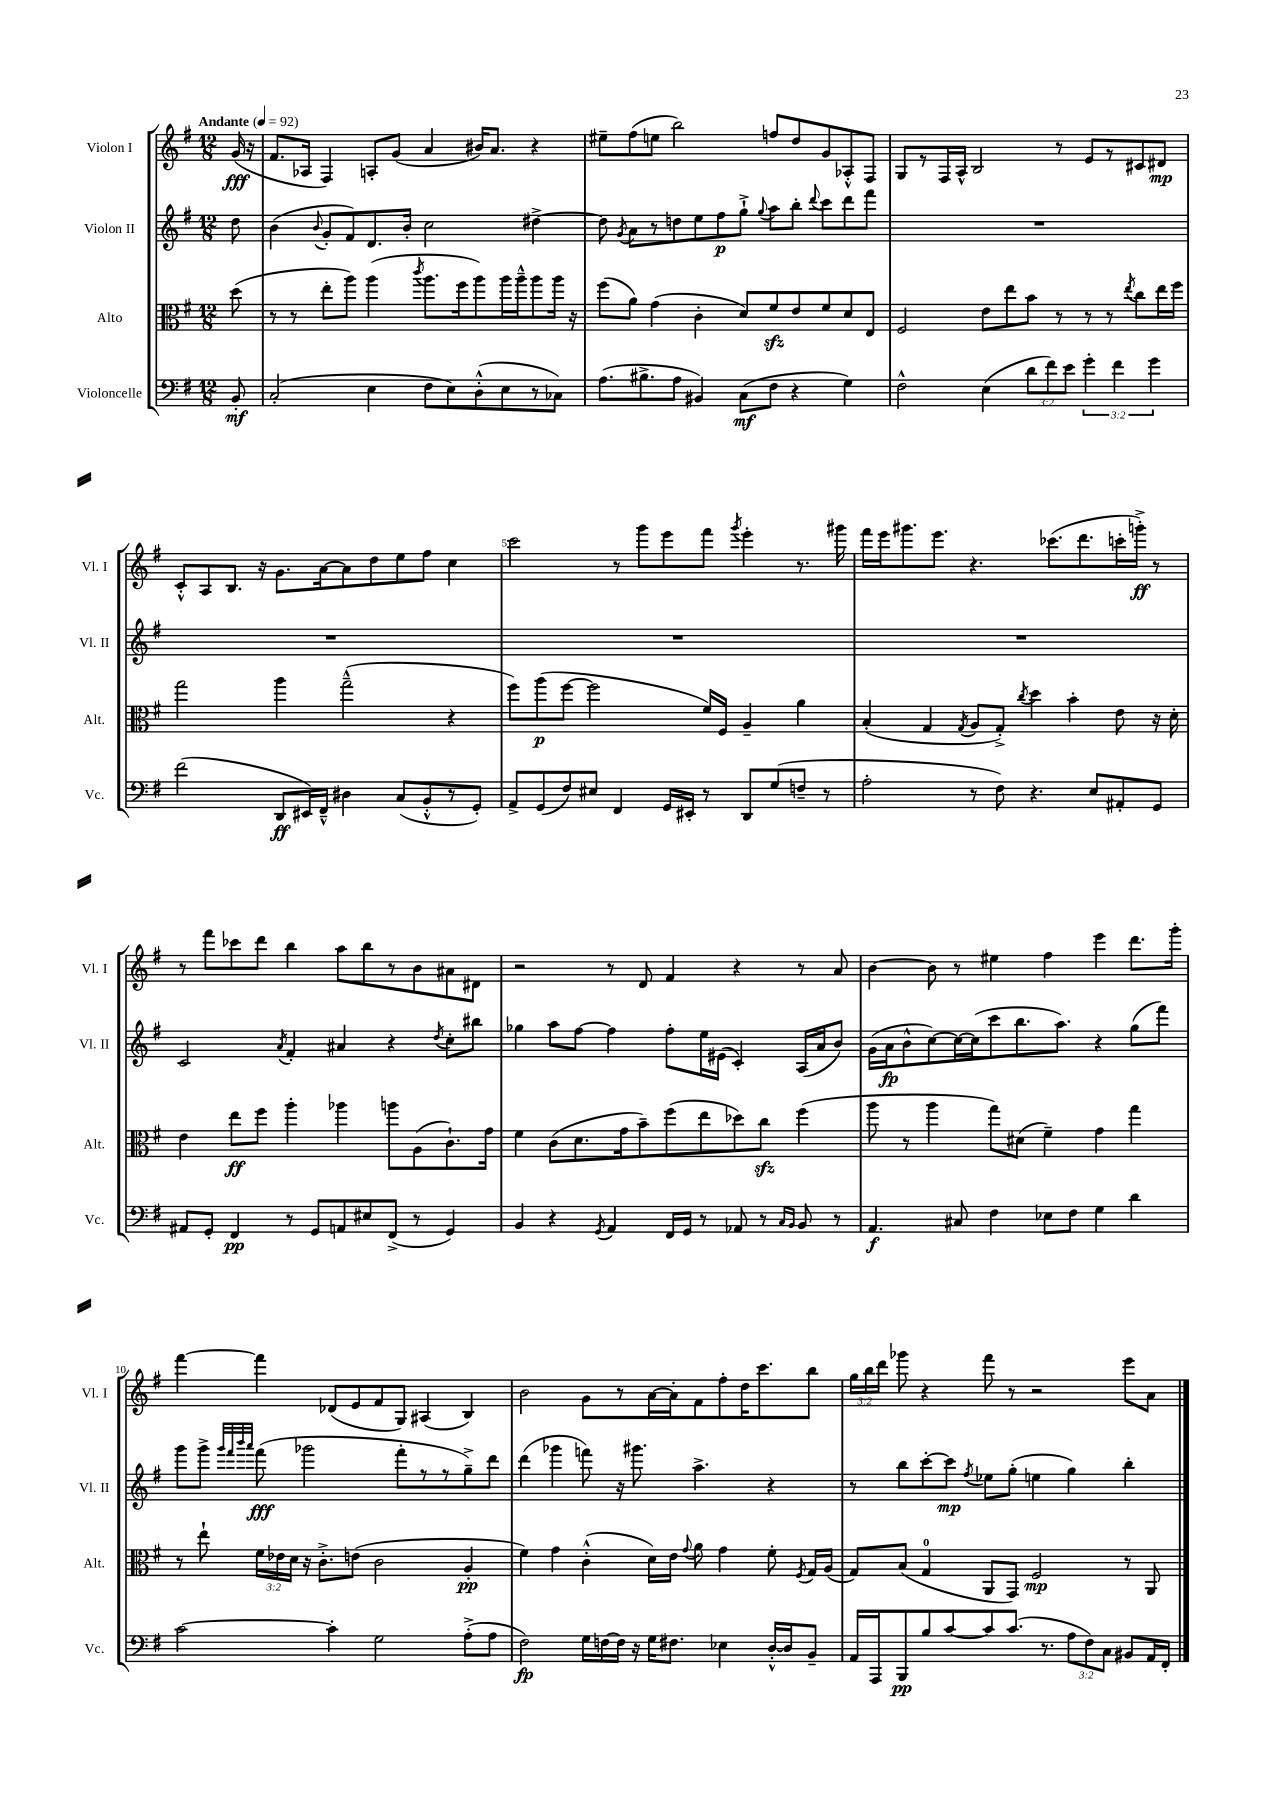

**kern	**dynam	**kern	**dynam	**kern	**dynam	**kern	**dynam
*part4	*part4	*part3	*part3	*part2	*part2	*part1	*part1
*staff4	*staff4	*staff3	*staff3	*staff2	*staff2	*staff1	*staff1
*I"Violoncelle	*	*I"Alto	*	*I"Violon II	*	*I"Violon I	*
*I'Vc.	*	*I'Alt.	*	*I'Vl. II	*	*I'Vl. I	*
*clefF4	*	*clefC3	*	*clefG2	*	*clefG2	*
*k[f#]	*	*k[f#]	*	*k[f#]	*	*k[f#]	*
*M12/8	*	*M12/8	*	*M12/8	*	*M12/8	*
*MM92	*	*MM92	*	*MM92	*	*MM92	*
=	=	=	=	=	=	=	=
!	!	!	!	!	!	!LO:TX:a:B:t=Andante	!
8BB'/	mf	(8dd\	.	8dd\	.	(16g/	fff
.	.	.	.	.	.	16r	.
=1	=1	=1	=1	=1	=1	=1	=1
(2C'/	.	8r	.	(4b\	.	8.f#/L	.
.	.	8r	.	.	.	.	.
.	.	.	.	.	.	16A-X/Jk	.
.	.	.	.	8qqb/	.	.	.
.	.	8ee'\L	.	8g'/L	.	4F#/)	.
.	.	8aa\J)	.	8f#/)	.	.	.
4E\	.	(4aa\	.	8.d/	.	8An'/L	.
.	.	.	.	.	.	(8g/J	.
.	.	.	.	16b'/Jk	.	.	.
.	.	8qccc/	.	.	.	.	.
8F#\L	.	8.aa\L	.	2cc\	.	4a/	.
8E\)	.	.	.	.	.	.	.
.	.	16ff#\k	.	.	.	.	.
(8D'^^\	.	8aa\)	.	.	.	16b#X/KL)	.
.	.	.	.	.	.	8.a/J	.
8E\	.	16aa\L	.	.	.	.	.
.	.	16aa~^^\J	.	.	.	.	.
8r	.	8aa\	.	[4dd#X^\	.	4r	.
8C-X\J)	.	16aa\Jk	.	.	.	.	.
.	.	16r	.	.	.	.	.
=2	=2	=2	=2	=2	=2	=2	=2
(8.A\L	.	(8ff#\L	.	8dd#\]	.	8ee#X~\L	.
.	.	.	.	8qg/	.	.	.
.	.	8a\J)	.	8a\L	.	(8ff#\	.
8.B#X^\	.	.	.	.	.	.	.
.	.	(4g\	.	8r	.	8een\J	.
8A\J	.	.	.	8ddn\	.	2bb\)	.
4BB#X/)	.	4c'\	.	8ee\	.	.	.
.	.	.	.	8ff#\	p	.	.
(8C\L	mf	8d/L)	.	8gg`^\J	.	.	.
.	.	.	.	8qqgg/	.	.	.
8F#\J	.	8f#zz/	.	8aa\L	.	8ffn/L	.
4r	.	8e/	.	8bb'\J	.	8dd/	.
.	.	.	.	8qqddd/	.	.	.
.	.	8f#/	.	8ccc\L	.	8g/	.
4G\)	.	8d/	.	8ddd\	.	8A-X'^^/	.
.	.	8E/J	.	8fff#\J	.	8F#/J	.
=3	=3	=3	=3	=3	=3	=3	=3
2F#^^\	.	2F#/	.	1.r	.	8G/L	.
.	.	.	.	.	.	8r	.
.	.	.	.	.	.	16F#/L	.
.	.	.	.	.	.	16A^^/JJ	.
.	.	.	.	.	.	2B/	.
(4E\	.	8e\L	.	.	.	.	.
.	.	8ee\	.	.	.	.	.
12d\L	.	8b\J	.	.	.	.	.
12f#\)	.	.	.	.	.	.	.
.	.	8r	.	.	.	8r	.
12e\J	.	.	.	.	.	.	.
6g'\	.	8r	.	.	.	8e/L	.
.	.	8r	.	.	.	8r	.
6f#\	.	.	.	.	.	.	.
.	.	8qee/	.	.	.	.	.
.	.	8cc\L	.	.	.	8c#X/	.
6g\	.	.	.	.	.	.	.
.	.	16ee\L	.	.	.	8d#X/J	mp
.	.	16ff#\JJ	.	.	.	.	.
!!LO:LB:g=z
=4	=4	=4	=4	=4	=4	=4	=4
(2f#\	.	2gg\	.	1.r	.	8c'^^/L	.
.	.	.	.	.	.	8A/	.
.	.	.	.	.	.	8.B/J	.
.	.	.	.	.	.	16r	.
8DD/L	ff	4aa\	.	.	.	8.g\L	.
16EE#X/L)	.	.	.	.	.	.	.
16FF#~^^/JJ	.	.	.	.	.	[16a\k	.
4D#X\	.	(2gg~^^\	.	.	.	8a\]	.
.	.	.	.	.	.	8dd\	.
(8C/L	.	.	.	.	.	8ee\	.
8BB'^^/	.	.	.	.	.	8ff#\J	.
8r	.	4r	.	.	.	4cc\	.
8GG'/J)	.	.	.	.	.	.	.
=5	=5	=5	=5	=5	=5	=5	=5
8AA^/L	.	8ff#\L)	.	1.r	.	2ccc\	.
(8GG/	.	(8aa\	p	.	.	.	.
8F#/)	.	[8ff#\J	.	.	.	.	.
8E#X/J	.	2ff#\]	.	.	.	.	.
4FF#/	.	.	.	.	.	8r	.
.	.	.	.	.	.	8ggg\L	.
16GG/LL	.	.	.	.	.	8eee\	.
16EE#X'/JJ	.	.	.	.	.	.	.
8r	.	16f#/LL)	.	.	.	8fff#\J	.
.	.	16F#/JJ	.	.	.	.	.
.	.	.	.	.	.	8qggg/	.
8DD/L	.	4A~/	.	.	.	4eee'\	.
(8G/	.	.	.	.	.	.	.
8Fn~/J	.	4a\	.	.	.	8.r	.
8r	.	.	.	.	.	.	.
.	.	.	.	.	.	16ggg#X\	.
=6	=6	=6	=6	=6	=6	=6	=6
2A'\	.	(4B'/	.	1.r	.	16fff#\LL	.
.	.	.	.	.	.	16eee\J	.
.	.	.	.	.	.	8.ggg#X\	.
.	.	4G/	.	.	.	.	.
.	.	.	.	.	.	8.eee\J	.
.	.	8qG/	.	.	.	.	.
8r	.	8A/L	.	.	.	4.r	.
8F#\)	.	8G'^/J)	.	.	.	.	.
.	.	8qcc/	.	.	.	.	.
4.r	.	4dd\	.	.	.	.	.
.	.	.	.	.	.	(8.ccc-X\L	.
.	.	4b'\	.	.	.	.	.
.	.	.	.	.	.	8.ddd\	.
8E/L	.	.	.	.	.	.	.
8AA#X'/	.	8e\	.	.	.	16cccn'\L	.
.	.	.	.	.	.	16gggn'^\JJ)	ff
8GG/J	.	16r	.	.	.	8r	.
.	.	16d'\	.	.	.	.	.
!!LO:LB:g=z
=7	=7	=7	=7	=7	=7	=7	=7
8AA#X/L	.	4e\	.	2c/	.	8r	.
8GG'/J	.	.	.	.	.	8fff#\L	.
4FF#/	pp	8ee\L	ff	.	.	8ccc-X\	.
.	.	8ff#\J	.	.	.	8ddd\J	.
.	.	.	.	8qa/	.	.	.
8r	.	4aa'\	.	4f#'/	.	4bb\	.
8GG/L	.	.	.	.	.	.	.
8AAn/	.	4aa-X\	.	4a#X/	.	8aa\L	.
8E#X/	.	.	.	.	.	8bb\	.
(8FF#^/J	.	8aan\L	.	4r	.	8r	.
8r	.	(8A\	.	.	.	8b\	.
.	.	.	.	8qdd/	.	.	.
4GG/)	.	8.c`\)	.	8cc'\L	.	8a#X\	.
.	.	.	.	8bb#X\J	.	8d#X\J	.
.	.	16g\Jk	.	.	.	.	.
=8	=8	=8	=8	=8	=8	=8	=8
4BB/	.	4f#\	.	4gg-X\	.	2r	.
4r	.	(8c\L	.	8aa\L	.	.	.
.	.	8.d\	.	[8ff#\J	.	.	.
8qGG/	.	.	.	.	.	.	.
4AA/	.	.	.	4ff#\]	.	8r	.
.	.	16g\k	.	.	.	.	.
.	.	8b~\)	.	.	.	8d/	.
16FF#/LL	.	(8ff#\	.	8ff#'\L	.	4f#/	.
16GG/JJ	.	.	.	.	.	.	.
8r	.	8ee\	.	16ee\L	.	.	.
.	.	.	.	(16e#X\JJ	.	.	.
8AA-X/	.	8dd-X\)	.	4c'/)	.	4r	.
8r	.	8cczz\J	.	.	.	.	.
16qqC/LL	.	.	.	.	.	.	.
16qqBB/JJ	.	.	.	.	.	.	.
8BB/	.	(4ff#\	.	(16A/LL	.	8r	.
.	.	.	.	16a/J	.	.	.
8r	.	.	.	8b/J)	.	8a/	.
=9	=9	=9	=9	=9	=9	=9	=9
4.AA/	f	8aa\	.	(16g\LL	.	[4b\	.
.	.	.	.	16a\J	fp	.	.
.	.	8r	.	8b^^\	.	.	.
.	.	4aa\	.	[8cc\)	.	8b\]	.
8C#X/	.	.	.	16cc\L_	.	8r	.
.	.	.	.	(16cc\J]	.	.	.
4F#\	.	8gg\L)	.	8ccc\	.	4ee#X\	.
.	.	(8d#X\J	.	8.bb\	.	.	.
8E-X\L	.	4f#~\)	.	.	.	4ff#\	.
.	.	.	.	8.aa\J)	.	.	.
8F#\J	.	.	.	.	.	.	.
4G\	.	4g\	.	4r	.	4eee\	.
4d\	.	4gg\	.	(8gg\L	.	8.ddd\L	.
.	.	.	.	8fff#\J)	.	.	.
.	.	.	.	.	.	16ggg'\Jk	.
!!LO:LB:g=z
=10	=10	=10	=10	=10	=10	=10	=10
[2c\	.	8r	.	8ggg\L	.	[4fff#\	.
.	.	8ee`\	.	8ggg^\J	.	.	.
.	.	.	.	32qqggg/LLL	.	.	.
.	.	.	.	32qqfff#/	.	.	.
.	.	.	.	32qqbbb/	.	.	.
.	.	.	.	32qqaaa/JJJ	.	.	.
.	.	24f#\LL	.	(8fff#\	fff	4fff#\]	.
.	.	24e-X\	.	.	.	.	.
.	.	24d\JJ	.	.	.	.	.
.	.	16r	.	2ggg-X\	.	.	.
.	.	8.c'^\L	.	.	.	.	.
4c'\]	.	.	.	.	.	(8d-X/L	.
.	.	(8en\J	.	.	.	8e/	.
2G\	.	2c\	.	.	.	8f#/	.
.	.	.	.	8fff#'\L	.	8G/J)	.
.	.	.	.	8r	.	(4A#X/	.
.	.	.	.	8r	.	.	.
(8A'^\L	.	4A'/	pp	8gg~^\)	.	4B/)	.
8A\J	.	.	.	8ddd\J	.	.	.
=11	=11	=11	=11	=11	=11	=11	=11
2F#\)	fp	4f#\)	.	(4ddd\	.	2b\	.
.	.	4g\	.	4ggg-X\	.	.	.
16G\LL	.	(4c'^^\	.	8fffn\)	.	8g\L	.
[16Fn\	.	.	.	.	.	.	.
16F\JJ]	.	.	.	16r	.	8r	.
16r	.	.	.	8.ggg#X\	.	.	.
16G\KL	.	16d\LL)	.	.	.	[16a\L	.
8.F#X\J	.	16e\JJ	.	.	.	16a'\J]	.
.	.	8qqg/	.	.	.	.	.
.	.	8a\	.	4.aa^\	.	8f#\	.
4E-X\	.	4g\	.	.	.	8ff#'\	.
.	.	.	.	.	.	16dd\K	.
.	.	.	.	.	.	8.ccc\	.
[16D'^^/LL	.	8f#'\	.	4r	.	.	.
16D/J]	.	.	.	.	.	.	.
.	.	8qF#/	.	.	.	.	.
8BB~/J	.	16G/LL	.	.	.	8bb\J	.
.	.	(16A/JJ	.	.	.	.	.
=12	=12	=12	=12	=12	=12	=12	=12
16AA/LL	.	8G/L)	.	8r	.	24gg\LL	.
.	.	.	.	.	.	24bb\	.
16AAA/J	.	.	.	.	.	.	.
.	.	.	.	.	.	24ddd\JJ	.
8BBB/	pp	(8B/J	.	8bb\L	.	8ggg-X\	.
8B/	.	4G/	.	[8ccc'\	.	4r	.
[8c/	.	.	.	8ccc\J]	mp	.	.
.	.	.	.	8qff#/	.	.	.
8c/]	.	8AA/L	.	8ee-X\L	.	8fff#\	.
(8.c/J	.	8GG/J)	.	(8gg'\J	.	8r	.
.	.	2F#/	mp	4een\	.	2r	.
8.r	.	.	.	.	.	.	.
12A\L	.	.	.	4gg\)	.	.	.
12F#\)	.	.	.	.	.	.	.
12C\J	.	.	.	.	.	.	.
8BB#X/L	.	8r	.	4bb'\	.	8eee\L	.
16AA/L	.	8AA/	.	.	.	8a\J	.
16FF#'/JJ	.	.	.	.	.	.	.
==	==	==	==	==	==	==	==
*-	*-	*-	*-	*-	*-	*-	*-
